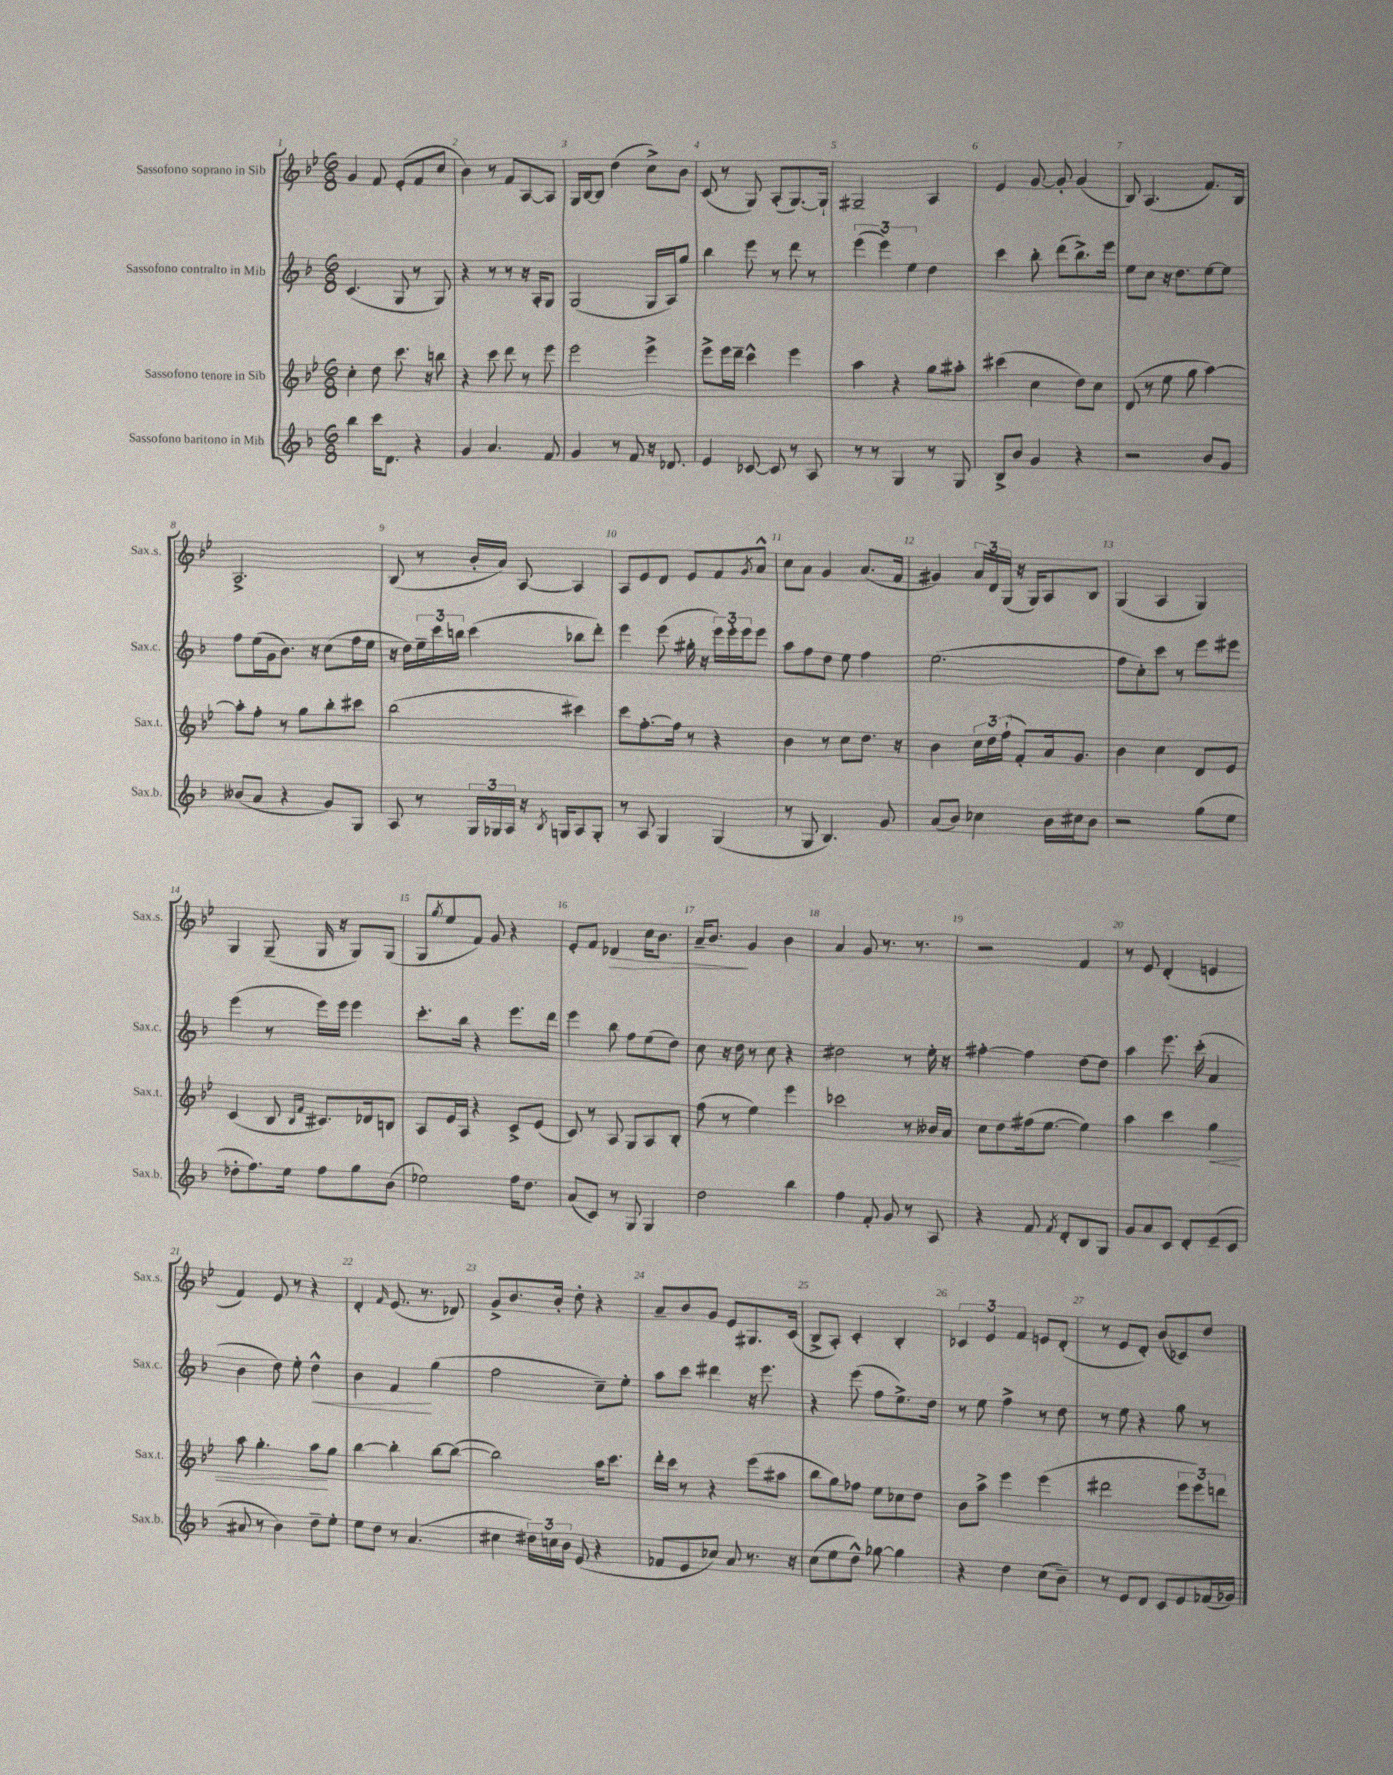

**kern	**kern	**dynam	**kern	**dynam	**kern	**dynam
*part4	*part3	*part3	*part2	*part2	*part1	*part1
*staff4	*staff3	*staff3	*staff2	*staff2	*staff1	*staff1
*I"Sassofono baritono in Mib	*I"Sassofono tenore in Sib	*	*I"Sassofono contralto in Mib	*	*I"Sassofono soprano in Sib	*
*I'Sax.b.	*I'Sax.t.	*	*I'Sax.c.	*	*I'Sax.s.	*
*clefG2	*clefG2	*	*clefG2	*	*clefG2	*
*k[b-]	*k[b-e-]	*	*k[b-]	*	*k[b-e-]	*
*M6/8	*M6/8	*	*M6/8	*	*M6/8	*
=1	=1	=1	=1	=1	=1	=1
4bb-\	4cc'\	.	(4.c/	.	4g/	.
16ccc\KL	8dd\	.	.	.	8f/	.
8.d\J	.	.	.	.	.	.
.	8.ccc\	.	8G/	.	(8e-'/L	.
4r	.	.	8r	.	8f/	.
.	16r	.	.	.	.	.
.	8bbn\	.	8G/)	.	8cc/J	.
=2	=2	=2	=2	=2	=2	=2
4g/	4r	.	4r	.	4b-\)	.
4.a/	8ccc\	.	8r	.	8r	.
.	8ddd\	.	8r	.	8f/L	.
.	8r	.	16r	.	[8A/	.
.	.	.	16A'/KL	.	.	.
8f/	8eee-\	.	8G/J	.	8A/J]	.
=3	=3	=3	=3	=3	=3	=3
4g/	2eee-\	.	(2G/	.	16G/LL	.
.	.	.	.	.	[16B-/J	.
.	.	.	.	.	8B-/J]	.
8r	.	.	.	.	(4dd\	.
8f/	.	.	.	.	.	.
16r	4eee-^\	.	16G/LL	.	8cc^\L)	.
8.d-X/	.	.	16A/J)	.	.	.
.	.	.	8gg/J	.	8b-\J	.
=4	=4	=4	=4	=4	=4	=4
4e/	8eee-^\L	.	4bb-\	.	(8c/	.
.	16eee-\L	.	.	.	8r	.
.	16ddd~\JJ	.	.	.	.	.
[8c-X/	4ccc^^\	.	8eee\	.	8G/)	.
8c-/]	.	.	8r	.	(8A'/L	.
8r	4eee-\	.	8ddd\	.	[8.G/)	.
8A/	.	.	8r	.	.	.
.	.	.	.	.	16G`/Jk]	.
=5	=5	=5	=5	=5	=5	=5
8r	4aa\	.	(6eee\	.	2G#X~/	.
8r	.	.	.	.	.	.
.	.	.	6eee\)	.	.	.
4G/	4r	.	.	.	.	.
.	.	.	6ee\	.	.	.
8r	8gg\L	.	4dd\	.	4A/	.
8G/	8aa#X'\J	.	.	.	.	.
=6	=6	=6	=6	=6	=6	=6
8B-^/L	(4ccc#X\	.	4ccc\	.	4e-/	.
8b-/J	.	.	.	.	.	.
4g/	4cc\	.	8bb-'\	.	[8g/	.
.	.	.	(8ddd\L	.	8g'/]	.
4r	8dd\L)	.	8.bb-^\)	.	(4g/	.
.	8cc\J	.	.	.	.	.
.	.	.	16eee\Jk	.	.	.
=7	=7	=7	=7	=7	=7	=7
2r	(8d/	.	8ee\L	.	8B-/)	.
.	8r	.	8cc\J	.	(4.A/	.
.	8ee-\	.	16r	.	.	.
.	.	.	8.dd\L	.	.	.
.	8gg\	.	.	.	.	.
8b-/L	[4aa\)	.	[8ee\	.	8.f/L)	.
8g/J	.	.	8ee\J]	.	.	.
.	.	.	.	.	16B-/Jk	.
!!LO:LB:g=z
=8	=8	=8	=8	=8	=8	=8
(8b--X/L	8aa'\L]	.	8ff\L	.	2.A^/	.
8a/J	8ff'\J	.	(16ee\L	.	.	.
.	.	.	16g\J	.	.	.
4r	8r	.	8.b-\J)	.	.	.
.	8gg\L	.	.	.	.	.
.	.	.	16r	.	.	.
8g/L)	8bb-'\	.	(8cc\L	.	.	.
8G/J	8ccc#X\J	.	16ff\L	.	.	.
.	.	.	16ee\JJ	.	.	.
=9	=9	=9	=9	=9	=9	=9
8A/	(2bb-\	.	16r	.	(8B-/	.
.	.	.	16dd\LL)	.	.	.
8r	.	.	24ee~\	.	8r	.
.	.	.	24ccc\	.	.	.
.	.	.	24bbn\JJ	.	.	.
24G/LL	.	.	(4ccc\	.	16b-'/LL	.
24G-X/	.	.	.	.	.	.
.	.	.	.	.	16a/JJ)	.
24A/JJ	.	.	.	.	.	.
16r	.	.	.	.	[8A/	.
8qB-/	.	.	.	.	.	.
16Gn/KL	.	.	.	.	.	.
8A/	4ccc#X\)	.	8bb-X\L	.	4A/]	.
8G'/J	.	.	8ddd'\J)	.	.	.
=10	=10	=10	=10	=10	=10	=10
8r	8ccc\L	.	4eee\	.	8A/L	.
8A/	[8.ff'\	.	.	.	8e-/	.
4G/	.	.	(8eee\	.	8d/J	.
.	16ff\Jk]	.	.	.	.	.
.	8r	.	16gg#X'\	.	8e-/L	.
.	.	.	16r	.	.	.
(4G/	4r	.	24eee\LL)	.	8f/	.
.	.	.	24eee'\	.	.	.
.	.	.	24eee\J	.	.	.
.	.	.	.	.	8qg/	.
.	.	.	8eee\J	.	8a^^/J	.
=11	=11	=11	=11	=11	=11	=11
8r	4b-\	.	8aa\L	.	8cc\L	.
8G/	.	.	8ff\	.	8a\J	.
4.B-/)	8r	.	8dd\J	.	4g/	.
.	8cc\L	.	8ee\	.	.	.
.	8.dd\J	.	4ff\	.	(8.a/L	.
8g/	.	.	.	.	.	.
.	16r	.	.	.	16f/Jk	.
=12	=12	=12	=12	=12	=12	=12
(8a/L	4b-\	.	(2.ee\	.	4g#X/)	.
8b-/J)	.	.	.	.	.	.
4cc-X\	24cc\LL	.	.	.	24a/LL	.
.	24dd\	.	.	.	24d/	.
.	(24ff`\JJ	.	.	.	(24G/JJ	.
.	8f'/L)	.	.	.	16r	.
.	.	.	.	.	16G/KL)	.
16b-\LL	16a/k	.	.	.	8A/	.
16cc#X\J	8.g/J	.	.	.	.	.
8b-\J	.	.	.	.	8B-/J	.
=13	=13	=13	=13	=13	=13	=13
2r	4b-\	.	8ff\L	.	(4G/	.
.	.	.	8cc'\)	.	.	.
.	4cc\	.	8ccc\J	.	4A/	.
.	.	.	8r	.	.	.
(8gg\L	8d/L	.	8eee\L	.	4G/)	.
8ee\J	8e-/J	.	8eee#X\J	.	.	.
!!LO:LB:g=z
=14	=14	=14	=14	=14	=14	=14
8dd-X'\L	(4c/	.	(4eee\	.	4G/	.
8.ff\)	.	.	.	.	.	.
.	8B-/	.	8r	.	(8G~/	.
16ee\Jk	.	.	.	.	.	.
.	16qqB-/LL	.	.	.	.	.
.	16qqf/JJ	.	.	.	.	.
8ff\L	8.c#X/L)	.	16eee\LL)	.	16G/	.
.	.	.	16eee\JJ	.	16r	.
8gg\	.	.	4eee\	.	8G/L)	.
.	16d-X/k	.	.	.	.	.
(8b-\J	8Bn/J	.	.	.	(8G/J	.
=15	=15	=15	=15	=15	=15	=15
2ee-X\)	8A/L	.	8.ccc'\L	.	8G/L	.
.	.	.	.	.	8qgg/	.
.	16e-/L	.	.	.	8ee-/	.
.	16A/JJ	.	16bb-\Jk	.	.	.
.	4r	.	4r	.	8f/J)	.
.	.	.	.	.	8g/	.
16ff\KL	8c^/L	.	8.eee\L	.	4r	.
8.dd\J	.	.	.	.	.	.
.	(8e-/J	.	.	.	.	.
.	.	.	16ddd\Jk	.	.	.
=16	=16	=16	=16	=16	=16	=16
(8a/L	8c/)	.	4eee\	.	8e-'/L	.
8c/J)	8r	.	.	.	8f/J	.
!	!	!	!	!	!	!LO:HP:b
8r	8A/	.	8bb-\	.	4d-X/	>
8G/	8G/L	.	8ff\L	.	.	.
4G/	8A/	.	(8ee\	.	16cc\KL	.
.	.	.	.	.	8.b-\J	.
.	8B-'/J	.	8dd\J)	.	.	.
=17	=17	=17	=17	=17	=17	=17
2dd\	(8ff\	.	8cc\	.	16a~/KL	.
.	.	.	.	.	8.b-/J	.
.	8r	.	16r	.	.	.
.	.	.	16dd\	.	.	.
.	4ee-\)	.	8r	.	4g/	]
.	.	.	8cc\	.	.	.
4bb-\	4eee-\	.	4r	.	4b-\	.
=18	=18	=18	=18	=18	=18	=18
4ff\	2ccc-X\	.	2dd#X\	.	4a/	.
8f'/	.	.	.	.	8g/	.
8g/	.	.	.	.	8.r	.
8r	8r	.	8r	.	.	.
.	.	.	.	.	8.r	.
8A/	16b--X/LL	.	16ee'\	.	.	.
.	16a/JJ	.	16r	.	.	.
=19	=19	=19	=19	=19	=19	=19
4r	8cc\L	.	[4ff#X'\	.	2r	.
.	8dd\	.	.	.	.	.
8f/	(16ff#X\k	.	4ff#\]	.	.	.
.	[8.ee-\J	.	.	.	.	.
8qf/	.	.	.	.	.	.
8d'/L	.	.	.	.	.	.
8B-/	4ee-\])	.	[8dd\L	.	4f/	.
8G/J	.	.	8dd\J]	.	.	.
=20	=20	=20	=20	=20	=20	=20
8g/L	4aa\	.	4aa\	.	8r	.
8a/	.	.	.	.	8e-/	.
8c/J	4ccc\	.	8.eee\	.	(4d'/	.
8d'/L	.	.	.	.	.	.
.	.	.	(16ccc'\	.	.	.
!	!	!LO:HP:b	!	!	!	!
(8e~/	4gg\	<	4a/	.	4en/	.
8c/J	.	.	.	.	.	.
!!LO:LB:g=z
=21	=21	=21	=21	=21	=21	=21
8a#X/	8aa\	.	4b-\	.	4f/)	.
8r	4.gg'\	.	.	.	.	.
4b-\)	.	.	8dd\)	.	8e-/	.
.	.	.	8ee'\	.	8r	.
!	!	!	!	!LO:HP:b	!	!
8dd~\L	8aa\L	.	4dd^^\	<	4r	.
8ee'\J	8gg\J	[	.	.	.	.
=22	=22	=22	=22	=22	=22	=22
8ee\L	[4bb-\	.	4b-\	.	4d'/	.
8dd\J	.	.	.	.	.	.
.	.	.	.	.	16qqf/	.
8r	4bb-'\]	.	4f/	.	(8.e-/	.
(4.a/	.	.	.	.	.	.
.	.	.	.	.	8.r	.
.	[8bb-\L	.	(4gg\	[	.	.
.	(8bb-\J_	.	.	.	8d-X/)	.
=23	=23	=23	=23	=23	=23	=23
4cc#X\	2bb-\])	.	2ff\	.	8g^/L	.
.	.	.	.	.	8.b-/	.
24dd#X\LL)	.	.	.	.	.	.
24ccn\	.	.	.	.	.	.
.	.	.	.	.	16b-'/Jk	.
24b-\JJ	.	.	.	.	.	.
(8e/	.	.	.	.	8dd'\	.
4r	16aa\KL	.	8cc~\L)	.	4r	.
.	8.ccc\J	.	.	.	.	.
.	.	.	8ee'\J	.	.	.
=24	=24	=24	=24	=24	=24	=24
8f-X/L	16ddd'\LL	.	8aa\L	.	8a~/L	.
.	16ccc\JJ	.	.	.	.	.
8e/	8r	.	8ccc\J	.	8b-/	.
8cc-X/J)	4r	.	4ddd#X\	.	8g/J	.
8a/	.	.	.	.	8e-/L	.
8.r	(8eee-\L	.	16r	.	8.G#X/	.
.	.	.	8.eee\	.	.	.
.	8aa#X\J	.	.	.	.	.
16r	.	.	.	.	(16c/Jk	.
=25	=25	=25	=25	=25	=25	=25
(8cc\L	8bb-\L	.	4r	.	8B-^/L	.
8ee\	8gg\)	.	.	.	8A'/J)	.
8dd^^\J)	8ff-X\J	.	(8eee\	.	4c'/	.
[8gg-X\	8ee-\L	.	8ff\L	.	.	.
4gg-\]	8cc-X\	.	8.ee^\)	.	4B-'/	.
.	8dd\J	.	.	.	.	.
.	.	.	16dd\Jk	.	.	.
=26	=26	=26	=26	=26	=26	=26
4r	8b-\L	.	8r	.	6c-X/	.
.	8aa^\J	.	8ee\	.	.	.
.	.	.	.	.	6e-/	.
4dd\	4eee-\	.	4ff^\	.	.	.
.	.	.	.	.	6f/	.
(8cc\L	(4eee-\	.	8r	.	8en/L	.
8b-~\J)	.	.	8dd\	.	(8d'/J	.
=27	=27	=27	=27	=27	=27	=27
8r	2ddd#X\	.	8r	.	8r	.
8e/L	.	.	8ee\	.	8e-/L	.
8d/J	.	.	4r	.	8d'/J)	.
8c/L	.	.	.	.	(8b-/L	.
8e/	12eee-\L	.	8gg\	.	8c-X/)	.
.	12eee-\)	.	.	.	.	.
(16f-X/L	.	.	8r	.	8dd/J	.
.	12dddn\J	.	.	.	.	.
16g-X/JJ)	.	.	.	.	.	.
==	==	==	==	==	==	==
*-	*-	*-	*-	*-	*-	*-
